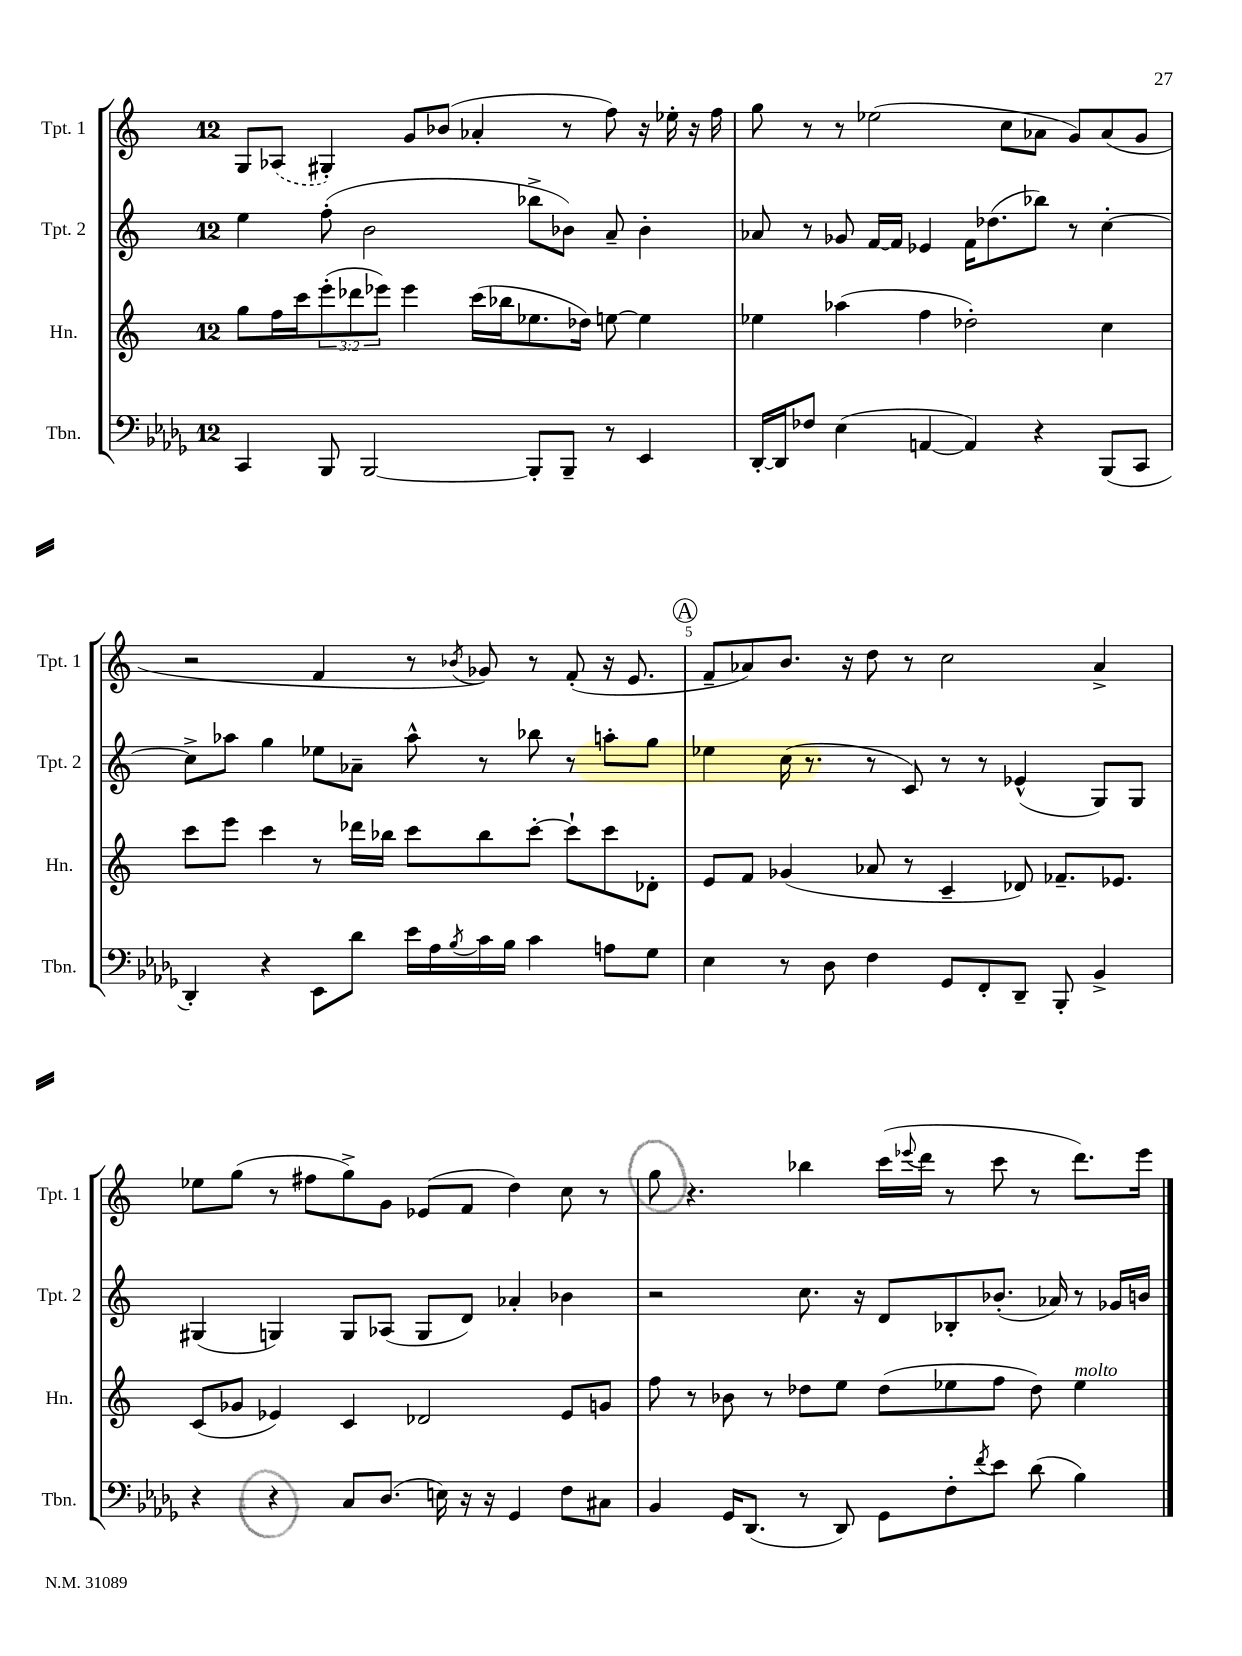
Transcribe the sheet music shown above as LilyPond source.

<<
\new StaffGroup <<
\new Staff = "s0" \with { instrumentName = "Tpt. 1" shortInstrumentName = "Tpt. 1" } {
    \clef treble \key c \major \once \override Staff.TimeSignature.style = #'single-digit \time 12/8
    g8 \once \slurDashed aes8( gis4-.) g'8 bes'8( aes'4-. r8 f''8) r16 ees''16-. r16 f''16 |
    g''8 r8 r8 ees''2( c''8 aes'8 g'8) aes'8( g'8 |
    r2 f'4 r8 \acciaccatura { bes'8 } ges'8) r8 f'8-.( r16 e'8. |
    \mark \markup { \circle "A" } f'8-- aes'8) b'8. r16 d''8 r8 c''2 aes'4-> |
    ees''8 g''8( r8 fis''8 g''8->) g'8 ees'8( f'8 d''4) c''8 r8 |
    g''8 r4. bes''4 c'''16( \appoggiatura { ees'''8 } d'''16 r8 c'''8 r8 d'''8.) ees'''16 \bar "|." |
}
\new Staff = "s1" \with { instrumentName = "Tpt. 2" shortInstrumentName = "Tpt. 2" } {
    \clef treble \key c \major \once \override Staff.TimeSignature.style = #'single-digit \time 12/8
    e''4 f''8-.( b'2 bes''8-> bes'8) a'8-- bes'4-. |
    aes'8 r8 ges'8 f'16~ f'16 ees'4 f'16 des''8.( bes''8) r8 c''4~-. |
    c''8-> aes''8 g''4 ees''8 aes'8-- aes''8-^ r8 bes''8 r8 a''8-. g''8 |
    \mark \markup { \circle "A" } ees''4 c''16( r8. r8 c'8) r8 r8 ees'4-^( g8) g8 |
    gis4( g4) g8 aes8( g8 d'8) aes'4-. bes'4 |
    r2 c''8. r16 d'8 bes8-. bes'8.-.( aes'16) r8 ges'16 b'16 \bar "|." |
}
\new Staff = "s2" \with { instrumentName = "Hn." shortInstrumentName = "Hn." } {
    \clef treble \key c \major \once \override Staff.TimeSignature.style = #'single-digit \time 12/8 \override Staff.TupletNumber.text = #tuplet-number::calc-fraction-text
    g''8 f''16 c'''16 \tuplet 3/2 { e'''8-.( des'''8 ees'''8) } ees'''4 c'''16( bes''16 ees''8. des''16) e''8~ e''4 |
    ees''4 aes''4( f''4 des''2-.) c''4 |
    c'''8 e'''8 c'''4 r8 des'''16 bes''16 c'''8 bes''8 c'''8~-. c'''8-! c'''8 des'8-. |
    \mark \markup { \circle "A" } e'8 f'8 ges'4( aes'8 r8 c'4-- des'8) fes'8.-- ees'8. |
    c'8( ges'8 ees'4) c'4 des'2 ees'8 g'8 |
    f''8 r8 bes'8 r8 des''8 e''8 des''8( ees''8 f''8 des''8) ees''4^\markup { \italic "molto" } \bar "|." |
}
\new Staff = "s3" \with { instrumentName = "Tbn." shortInstrumentName = "Tbn." } {
    \clef bass \key des \major \once \override Staff.TimeSignature.style = #'single-digit \time 12/8
    c,4 bes,,8 bes,,2~ bes,,8-. bes,,8-- r8 ees,4 |
    des,16~-. des,16 fes8 ees4( a,4~ a,4) r4 bes,,8( c,8 |
    des,4-.) r4 ees,8 des'8 ees'16 aes16 \acciaccatura { bes8 } c'16 bes16 c'4 a8 ges8 |
    \mark \markup { \circle "A" } ees4 r8 des8 f4 ges,8 f,8-. des,8-- bes,,8-. bes,4-> |
    r4 r4 c8 des8.( e16) r16 r16 ges,4 f8 cis8 |
    bes,4 ges,16 des,8.( r8 des,8) ges,8 f8-. \acciaccatura { f'8 } ees'8 des'8( bes4) \bar "|." |
}
>>
>>
\layout { \context { \Score currentBarNumber = #2 \override BarNumber.break-visibility = ##(#f #t #t) barNumberVisibility = #(every-nth-bar-number-visible 5) } }
